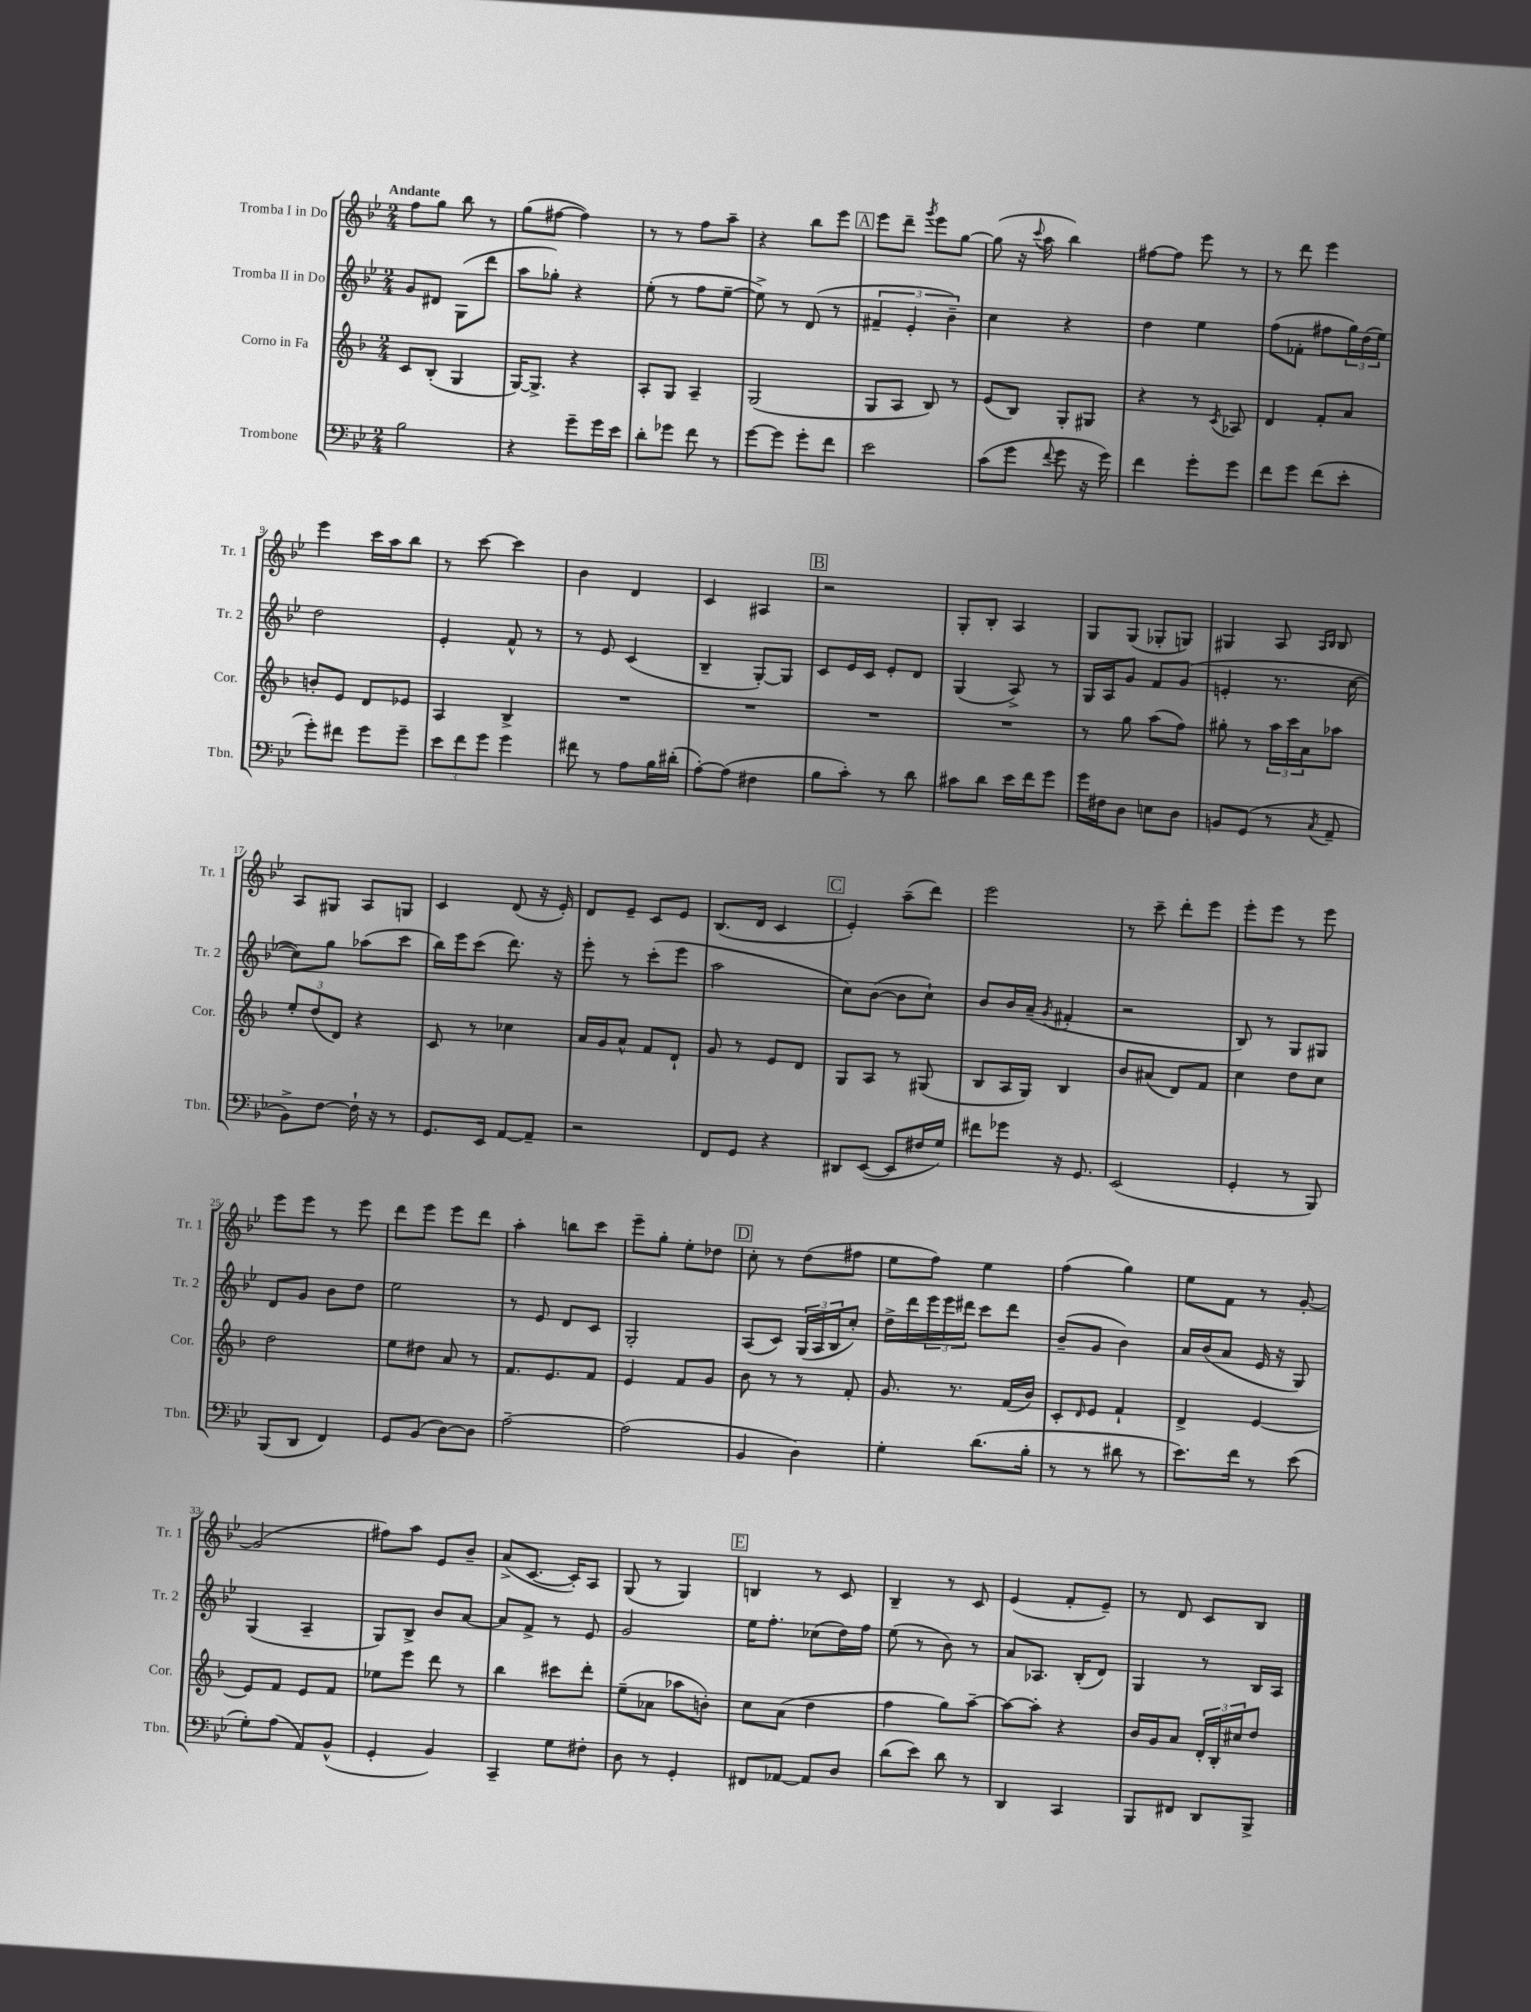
<<
\new StaffGroup <<
\new Staff = "s0" \with { instrumentName = "Tromba I in Do" shortInstrumentName = "Tr. 1" } {
    \clef treble \key bes \major \numericTimeSignature \time 2/4 \tempo "Andante"
    f''8 g''8 bes''8 r8 |
    g''8( fis''8~ fis''4) |
    r8 r8 f''8 a''8-- |
    r4 bes''8 ees'''8 |
    \mark \markup { \box "A" } ees'''8 d'''8-- \acciaccatura { g'''8 } ees'''8 g''8~ |
    g''8( r16 \appoggiatura { c'''8 } a''16 bes''4) |
    fis''8~ fis''8 ees'''8 r8 |
    r8 d'''8 ees'''4 |
    ees'''4 c'''16 a''16 bes''8 |
    r8 c'''8~ c'''4 |
    bes'4 d'4 |
    c'4 ais4 |
    \mark \markup { \box "B" } r2 |
    g8-. bes8-. a4 |
    g8 g8( ges8-. g8) |
    gis4 a8 \grace { a16 bes16 } bes8 |
    a8 gis8 a8 g8 |
    c'4 d'8( r16 ees'16-.) |
    d'8 ees'8-- c'8 ees'8 |
    bes8.( d'16 c'4 |
    \mark \markup { \box "C" } ees'4-.) a''8--( d'''8) |
    ees'''2 |
    r8 c'''8-- d'''8-. ees'''8 |
    ees'''8-. ees'''8 r8 ees'''8 |
    ees'''8 ees'''8 r8 ees'''8 |
    d'''8 ees'''8 ees'''8 d'''8 |
    a''4-. b''8 c'''8 |
    ees'''8-- g''8-. ees''8-. des''8 |
    \mark \markup { \box "D" } c''8-. r8 d''8( fis''8 |
    ees''8 f''8) ees''4 |
    f''4( g''4) |
    ees''8 f'8 r8 g'8~-. |
    g'2( |
    fis''8) a''8 ees'8 bes'8-- |
    a'8->( c'8.~ c'16-.) a8 |
    g8( r8 g4) |
    \mark \markup { \box "E" } b4 r8 c'8 |
    bes4-- r8 c'8 |
    ees'4( f'8-. ees'8--) |
    r8 d'8 c'8 bes8 \bar "|." |
}
\new Staff = "s1" \with { instrumentName = "Tromba II in Do" shortInstrumentName = "Tr. 2" } {
    \clef treble \key bes \major \numericTimeSignature \time 2/4
    g'8 dis'8 g8( d'''8 |
    a''8 ges''8-.) r4 |
    ees''8-.( r8 f''8 ees''8~-- |
    ees''8->) r8 d'8( r8 |
    \mark \markup { \box "A" } \tuplet 3/2 { fis'4-- ees'4-. bes'4--) } |
    c''4 r4 |
    d''4 ees''4 |
    f''8( fes'8-. fis''8 \tuplet 3/2 { g''16) d''16( ees''16) } |
    d''2 |
    ees'4-. f'8-^ r8 |
    r8 ees'8 c'4( |
    bes4-- g8~-.) g8 |
    \mark \markup { \box "B" } c'8 ees'16 c'16 ees'8-. d'8 |
    g4( a8->) r8 |
    g16 a16 g'8 f'8 g'8( |
    e'4-. r8. c''16~ |
    c''8) g''8 aes''8( c'''8 |
    bes''16) ees'''16 c'''8( d'''8.) r16 |
    ees'''8-. r8 c'''8-.( ees'''8 |
    a''2 |
    \mark \markup { \box "C" } c''8) bes'8~( bes'8 c''8-!) |
    bes'8 bes'16 a'16--( \acciaccatura { g'8 } fis'4-. |
    r2 |
    bes8) r8 g8 gis8 |
    d'8 g'8 bes'8 d''8 |
    ees''2 |
    r8 ees'8 d'8 c'8 |
    g2-. |
    \mark \markup { \box "D" } a8( c'8) \tuplet 3/2 { g16( a16 bes16 } c''8-.) |
    d''16-> d'''16 \tuplet 3/2 { ees'''16 ees'''16 dis'''16 } c'''8 dis'''8 |
    bes'8--( g'8 bes'4) |
    a'16 bes'16( a'8 ees'16 r16 g8) |
    g4( a4-- |
    g8) bes8-> bes'8 a'8~ |
    a'8 f'8-> r8 ees'8 |
    g'2 |
    \mark \markup { \box "E" } ees''16 f''8.-. ces''8( d''16) f''16 |
    ees''8( r8 bes'8) r8 |
    a'8 aes8. bes16-.( d'8) |
    g4 r8 bes16 a16 \bar "|." |
}
\new Staff = "s2" \with { instrumentName = "Corno in Fa" shortInstrumentName = "Cor." } {
    \clef treble \key f \major \numericTimeSignature \time 2/4
    c'8 bes8-.( g4 |
    g16~) g8.-> r4 |
    a8-. g8 a4-- |
    g2( |
    \mark \markup { \box "A" } g8 a8 bes8) r8 |
    e'8( bes8) g8-. gis8 |
    r4 r8 \acciaccatura { c'8 } aes8 |
    d'4 f'8-. a'8 |
    b'8-. e'8 d'8 ees'8 |
    a4 bes4-> |
    R2 |
    R2 |
    \mark \markup { \box "B" } R2 |
    R2 |
    r8 g''8 a''8( f''8) |
    gis''8-. r8 \tuplet 3/2 { a''16 c'''16 a'16 } aes''8 |
    \tuplet 3/2 { e''8-. d''8( d'8) } r4 |
    c'8 r8 ces''4 |
    a'16 g'16 a'8-^ f'8 d'8-! |
    g'8 r8 e'8 d'8 |
    \mark \markup { \box "C" } g8 a8 r8 gis8( |
    bes8 a16 g16) bes4 |
    bes'8 ais'8( d'8) f'8 |
    c''4 d''8 c''8 |
    d''2 |
    e''8 dis''8 a'8 r8 |
    f'8. e'8. f'8 |
    e'4 f'8 g'8 |
    \mark \markup { \box "D" } bes'8 r8 r8 f'8-. |
    g'8. r8. f'16( bes'16) |
    c'8-. \grace { d'16 } e'8 f'4-! |
    d'4-> e'4~ |
    e'8 f'8 e'8 f'8 |
    ees''8 e'''8 d'''8 r8 |
    bes''4 cis'''8 d'''8-. |
    e''8--( aes'8 aes''8 b'8-.) |
    \mark \markup { \box "E" } c''8 a'8( d''4 |
    f''4 g''8) a''8~-- |
    a''8~ a''8-. r4 |
    bes'16 g'16 a'8 \tuplet 3/2 { d'16-. bes16-. cis''16 } d''8 \bar "|." |
}
\new Staff = "s3" \with { instrumentName = "Trombone" shortInstrumentName = "Tbn." } {
    \clef bass \key bes \major \numericTimeSignature \time 2/4
    bes2 |
    r4 g'8-- g'16 ees'16 |
    d'8-. ges'8 f'8 r8 |
    g'8~ g'8 g'8-. f'8 |
    \mark \markup { \box "A" } ees'2 |
    c'8( g'8 \appoggiatura { f'8 } g'8 r16 g'16) |
    f'4 g'8-. g'8 |
    f'8 g'8 f'8( ees'8-. |
    g'8-.) fis'8 g'8 g'8-- |
    \tuplet 3/2 { ees'8 f'8 g'8 } g'4 |
    fis'8 r8 a8 bes16 dis'16-.( |
    a8~-.) a8( fis4 |
    \mark \markup { \box "B" } bes8 c'8-.) r8 d'8 |
    cis'8 d'8 ees'16 f'16 g'8 |
    g'16 fis16 d8 e8 d8 |
    b,8 g,8( r8 \acciaccatura { c8 } a,8-- |
    bes,8->) f8~ f16-! r16 r8 |
    g,8. ees,16 a,8~ a,8-- |
    r2 |
    f,8 g,8 r4 |
    \mark \markup { \box "C" } dis,8 ees,8~( ees,8 fis16 g16) |
    fis'8 ges'8 r16 g,8. |
    ees,2( |
    g,4-. r8 bes,,8) |
    bes,,8( d,8 f,4) |
    g,8 bes,8( d8~) d8 |
    a2~-- |
    a2( |
    \mark \markup { \box "D" } bes,4 d4) |
    g4-. d'8.( bes16-. |
    r8 r8 dis'8 r8 |
    ees'8.) f'16 r8 ees'8( |
    g8-.) a8( a,8) bes,8-^( |
    g,4-. bes,4) |
    c,4-- g8 fis8-. |
    d8 r8 g,4-. |
    \mark \markup { \box "E" } fis,8 aes,8~ aes,8 d8 |
    d'8( ees'8) d'8 r8 |
    d,4 c,4 |
    bes,,8 fis,8 d,8 bes,,8-> \bar "|." |
}
>>
>>
